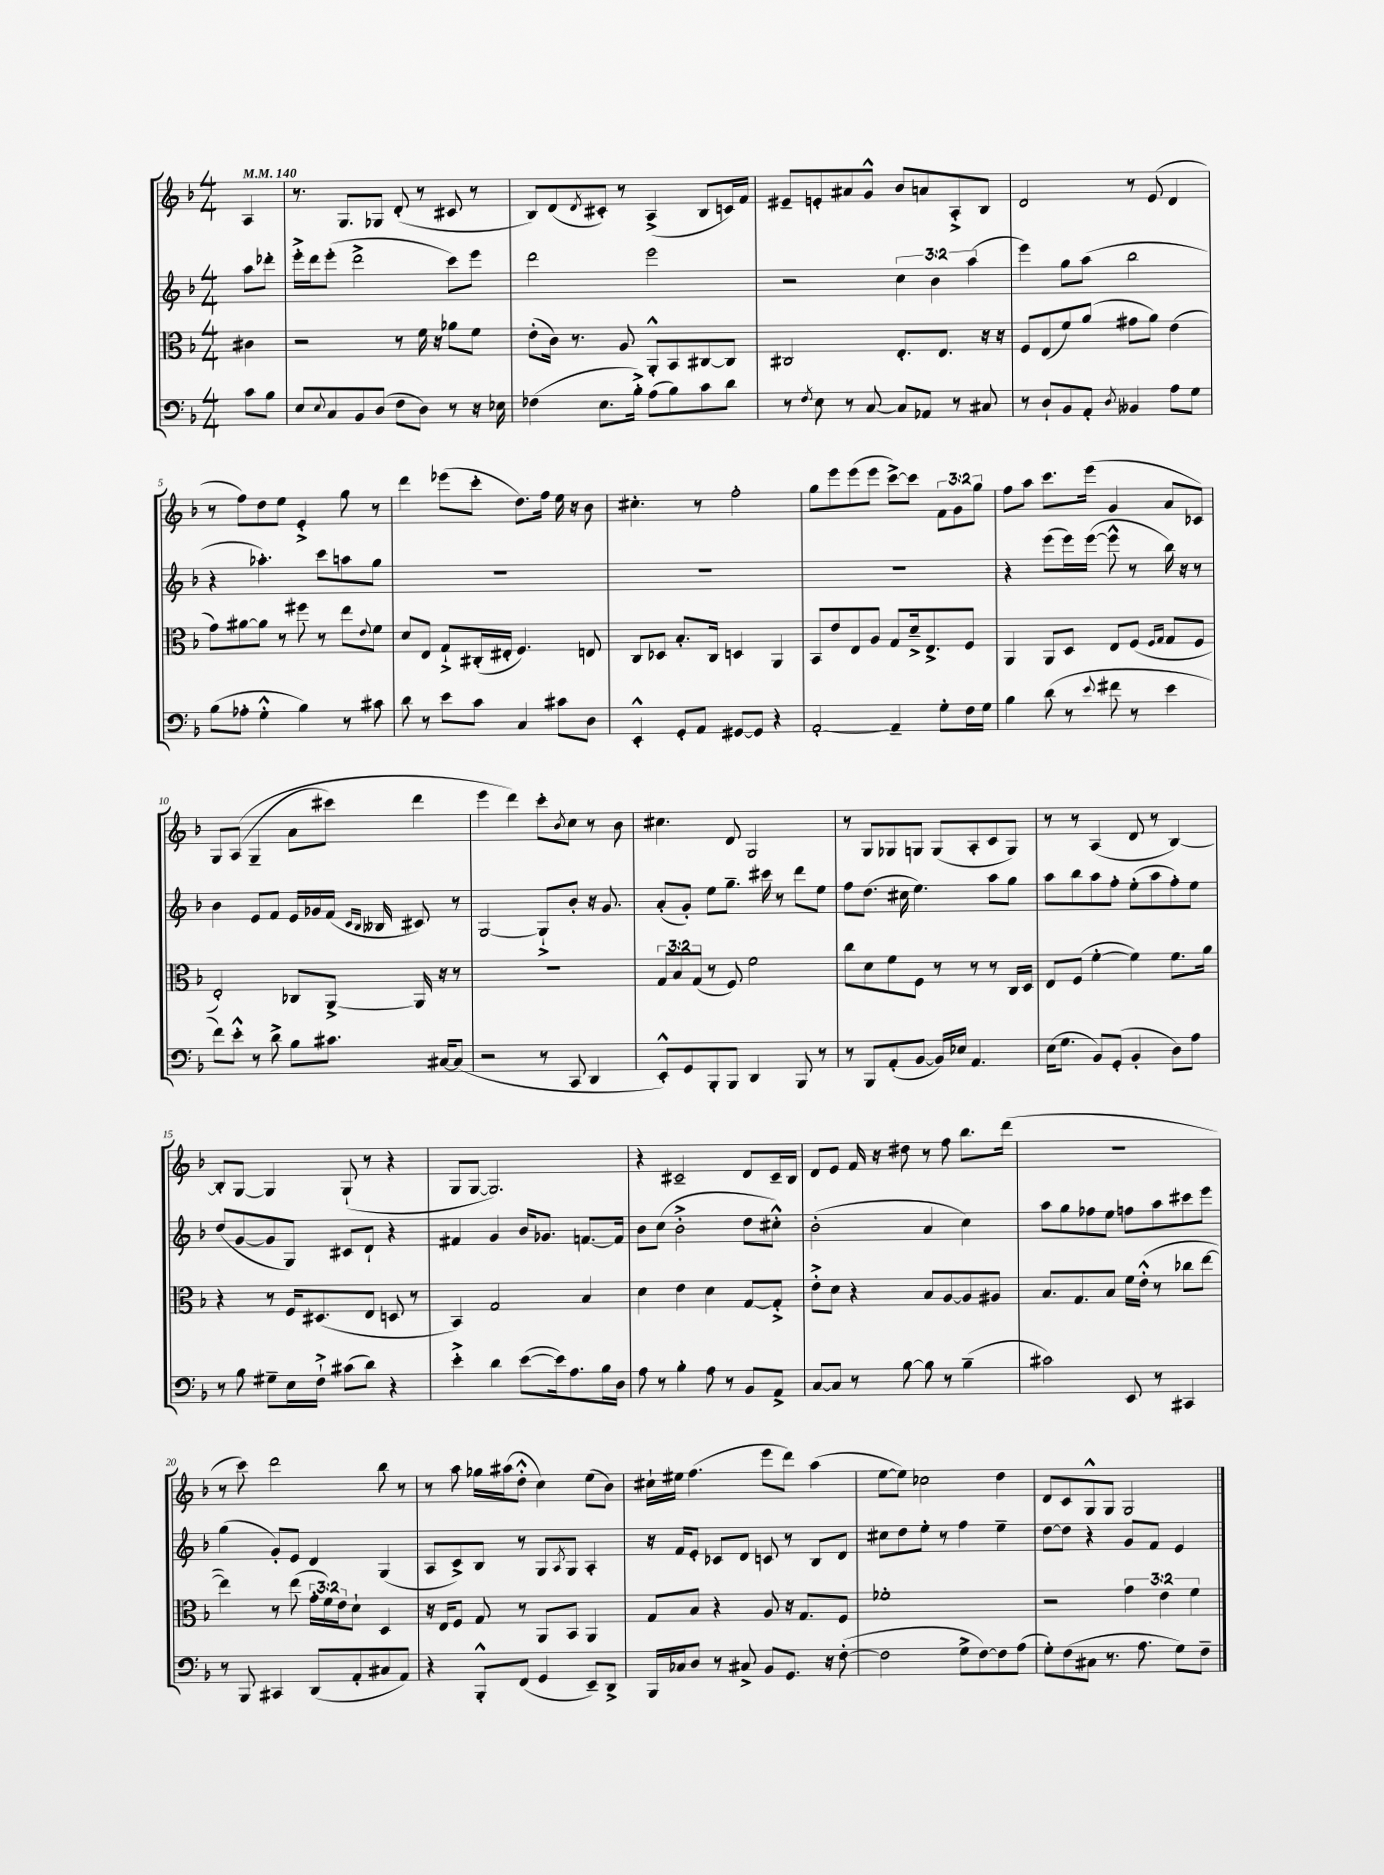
<<
\new StaffGroup <<
\new Staff = "s0" {
    \clef treble \key f \major \numericTimeSignature \time 4/4 \override Staff.TupletNumber.text = #tuplet-number::calc-fraction-text \partial 4 \tempo 4 = 140
    a4 |
    r8. g8. ges8 d'8-.( r8 cis'8 r8 |
    bes8) d'8( \acciaccatura { d'8 } cis'8-.) r8 a4->( bes8 c'16) f'16 |
    eis'8-- e'8-. ais'8 g'8-^ bes'8 a'8 a8-.-> bes8 |
    d'2 r8 e'8( d'4 |
    r8 f''8) d''8 e''8 e'4-.-> g''8 r8 |
    d'''4 ees'''8( c'''8-. d''8.) f''16 e''16 r16 bes'8 |
    cis''4.-. r8 f''2-. |
    g''8 e'''8 e'''8( e'''8 c'''8~->) c'''8 \tuplet 3/2 { f'8 g'8 g''8 } |
    f''8 a''8 c'''8. e'''16( g'4 a'8 ces'8) |
    g8 a8(\( g4-- a'8 cis'''8) d'''4 |
    e'''4 d'''4\) c'''8-. \acciaccatura { bes'8 } c''8 r8 bes'8 |
    cis''4. d'8 g2 |
    r8 g8 ges8 g8 g8( a8-. c'8 g8) |
    r8 r8 a4( d'8 r8 bes4~) |
    bes8-. g8~ g4 g8-!( r8 r4 |
    g8 g8~ g2.) |
    r4 cis'2-- d'8 cis'16-- bes16 |
    d'8 e'8 f'16 r16 dis''8 r8 f''8 bes''8. d'''16( |
    R1 |
    r8 c'''8) d'''2 bes''8 r8 |
    r8 a''8 ges''16 ais''16( d''8-.-^ c''4) e''8( bes'8) |
    cis''16-! eis''16 f''4.( e'''8 d'''8) a''4( |
    e''8~ e''8) ces''2 d''4 |
    d'8 c'8 g8-^ g8 g2 \bar "|." |
}
\new Staff = "s1" {
    \clef treble \key f \major \numericTimeSignature \time 4/4 \override Staff.TupletNumber.text = #tuplet-number::calc-fraction-text \partial 4
    a''8 des'''8-. |
    e'''16-.-> d'''16 e'''8-.( d'''2-> c'''8) e'''8 |
    d'''2 e'''2 |
    r2 \tuplet 3/2 { c''4 bes'4 a''4( } |
    e'''4) g''8 a''8( bes''2 |
    r4 aes''4.-.) c'''8 a''8 g''8 |
    R1 |
    R1 |
    R1 |
    r4 e'''8( e'''16) e'''16~( e'''8-^ r8 bes''16) r16 r8 |
    bes'4 e'8 f'8 e'16 ges'16 f'16( \grace { c'16 bes16 } beses16 cis'8) r8 |
    g2~ g8-!-> bes'8-. r16 g'8. |
    a'8-.( g'8-.) e''8 g''8.-- cis'''16 r8 d'''8 e''8 |
    f''8 d''8.( cis''16 e''4.) a''8 g''8 |
    a''8 bes''8 a''8 f''8-. e''8-.( a''8 f''8-.) e''8 |
    d''8( g'8~ g'8 g8) cis'8 d'8-! r4 |
    fis'4 g'4 bes'16 ges'8. f'8.~ f'16 |
    bes'8 c''8( bes'2-.-> d''8 cis''8-.-^) |
    bes'2-.( a'4 c''4) |
    a''8 g''8 fes''8 e''8 f''8 a''8 cis'''8 e'''8 |
    g''4( g'8-.) e'8 d'4 g4( |
    a8 c'8->) bes8 r8 g8 \acciaccatura { a8 } g8 a4-. |
    r16 f'16 e'8-. ces'8 d'8 c'8 r8 bes8 d'8 |
    cis''8 d''8 e''8-. r8 f''4 e''4-- |
    d''8~ d''8 r4 g'8 f'8 e'4 \bar "|." |
}
\new Staff = "s2" {
    \clef alto \key f \major \numericTimeSignature \time 4/4 \override Staff.TupletNumber.text = #tuplet-number::calc-fraction-text \partial 4
    cis'4 |
    r2 r8 f'16 r16 aes'8 f'8 |
    e'8-.( c'16) r8. a8 a,8-.-^ bes,8 cis8~ cis8 |
    cis2 e8.-. e8. r16 r16 |
    f8 e8( f'8) a'8( gis'8 a'8) e'4( |
    g'8) ais'8~ ais'8 r8 fis''8 r8 e''8 \appoggiatura { e'8 } f'8 |
    d'8 e8 g8-!-> cis16-.( eis16-. f4.) e8 |
    c8 des8 bes8.-. c16 d4 a,4 |
    bes,8 e'8 e8 a8 g8 d'16---> e8.-> f8 |
    a,4 a,8 d8 e8 f8( \grace { f16 g16 } g8 f8 |
    e2-.) ces8 a,8~-> a,16 r16 r8 |
    R1 |
    \tuplet 3/2 { g8 bes8 g8( } r8 f8) f'2 |
    c''8 d'8 f'8 f8 r8 r8 r8 c16 d16 |
    e8 f8( f'4~-. f'4) f'8. a'16 |
    r4 r8 f16 dis8.( e8 d8 r8 |
    bes,4) g2 bes4 |
    d'4 e'4 d'4 g8~ g8-.-> |
    e'8-.-> d'8 r4 bes8 a8~ a8 ais8 |
    bes8. g8. bes8 f'16 e'16-.-^( r8 ces''8 e''8~ |
    e''4) r8 e''8( \tuplet 3/2 { g'16-. f'16) e'16 } d'8-! d4 |
    r16 e16 f8 g8 r8 a,8 bes,8 a,4 |
    g8 bes8 r4 a8 r16 g8. f8 |
    fes'1-. |
    r2 \tuplet 3/2 { g'4 e'4 f'4 } \bar "|." |
}
\new Staff = "s3" {
    \clef bass \key f \major \numericTimeSignature \time 4/4 \partial 4
    c'8 bes8 |
    e8 \appoggiatura { e8 } c8 bes,8 d8( f8 d8) r8 r16 ees16 |
    fes4( e8. bes16-.->) a8( bes8) c'8 d'8 |
    r8 \acciaccatura { f8 } e8 r8 c8~ c8 aes,8 r8 cis8 |
    r8 d8-! bes,8 a,8-. \acciaccatura { d8 } beses,4 a8 g8 |
    bes8( aes8-. g4-.-^ bes4) r8 cis'8 |
    d'8 r8 e'8 c'8 c4 cis'8 d8 |
    e,4-.-^ g,8-. a,8 gis,8~ gis,8 r4 |
    a,2~-. a,4-- g8-. f16 g16 |
    bes4 d'8( r8 \appoggiatura { e'8 } fis'8 r8 e'4 |
    f'8) e'8-.-^ r8 d'8-> bes8 cis'8. cis16~ cis8( |
    r2 r8 c,8 d,4 |
    e,8-.-^) g,8 bes,,8-. bes,,8 d,4 bes,,8 r8 |
    r8 bes,,8 a,8-.( bes,8~ bes,16) ees16 a,4. |
    e16( g8. bes,8) g,8-.( bes,4-. d8) a8 |
    r8 bes8 gis8-- e16 f16-!-> cis'8( d'8) r4 |
    e'4-.-> d'4 e'8~( e'16) a8. bes16 d16 |
    a8 r8 bes4-. a8 r8 bes,8 a,8-> |
    c8~ c8 r8 bes8~ bes8 r8 bes4--( |
    cis'2) e,8 r8 cis,4 |
    r8 bes,,8 cis,4 d,8( a,8-. cis8 a,8) |
    r4 bes,,8-.-^ f,8( g,4 e,8--) d,8-> |
    bes,,16 ces16 d8 r8 cis8-> bes,8 g,8. r16 f8~-.( |
    f2 g8-> f8~) f8 a8( |
    g8-.) f8( cis8 r8. a8. g8) f8-- \bar "|." |
}
>>
>>
